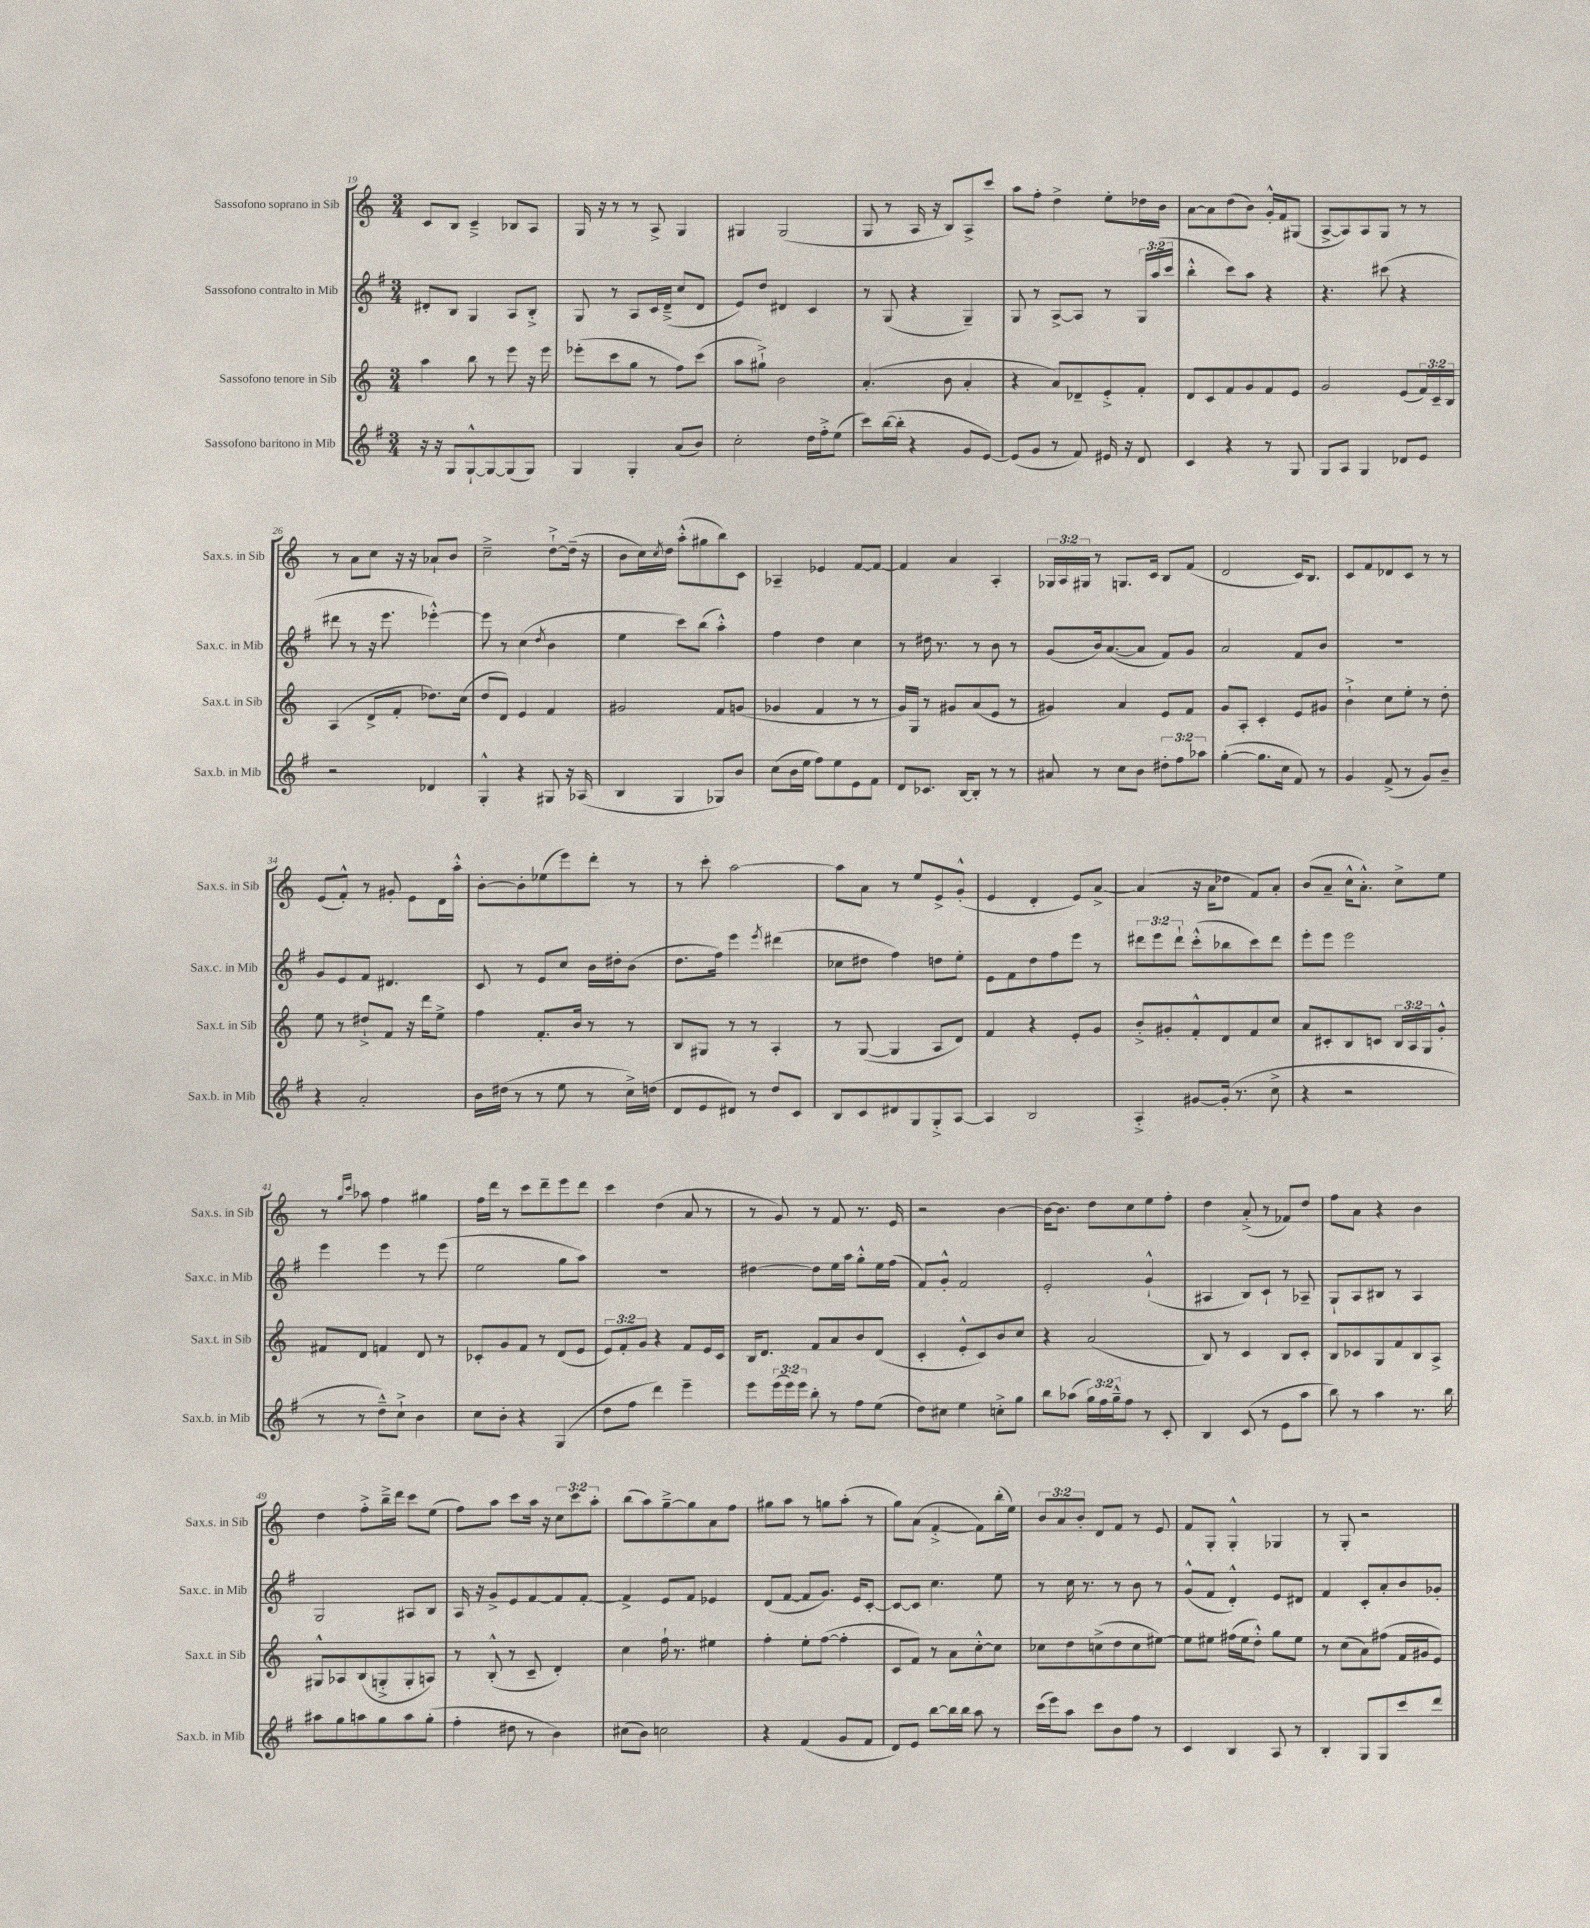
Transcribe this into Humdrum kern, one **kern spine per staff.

**kern	**kern	**kern	**kern
*staff4	*staff3	*staff2	*staff1
*clefG2	*clefG2	*clefG2	*clefG2
*k[f#]	*k[]	*k[f#]	*k[]
*M3/4	*M3/4	*M3/4	*M3/4
16r	4aa	8d#'	8c
16r	.	.	.
8G	.	8B	8B
[8G`^^	8bb	4G	4c~^
8G_	8r	.	.
(8G]	8eee	8A	8B-
8G)	16r	8B'^	8A
.	16eee	.	.
=	=	=	=
4G	(8eee-'	8G	16G
.	.	.	16r
.	8ccc	8r	8r
4G'	8gg	8A	8r
.	8r	16c	8A^
.	.	(16d~^	.
(8a	8ff)	8cc	4G
8b)	(8ccc	8d	.
=	=	=	=
2cc'	8aa	8e)	4G#
.	8gg#`^)	8dd	.
.	2b	4d#	(2G#
16dd	.	4c	.
16ff#'^	.	.	.
(8ee	.	.	.
=	=	=	=
8ccc)	(4.a'	8r	8G
([16bb	.	(8G	8r
16bb']	.	.	.
4r	.	4r	16A
.	.	.	16r
.	8b	.	8B)
8g	4a'	4G~)	8A^
[8e)	.	.	8ccc
=	=	=	=
(8e]	4r	8G	8aa
8g	.	8r	8ff'
8r	8a)	[8A^	4dd^
8f#)	8d-~	8A]	.
16e#	8e'^	8r	8ee'
16r	.	.	.
8d	8f'	24G	16dd-
.	.	(24aa	.
.	.	.	16b
.	.	24ccc	.
=	=	=	=
4c	8d	4bb'^^	[8a
.	8c	.	8a]
4r	8f	8ccc)	(8dd
.	8g	8aa	8b)
8r	8f	4r	16g'^^
.	.	.	16f
8G	8e	.	(8G#
=	=	=	=
8G	2g	4.r	[8A^
8A	.	.	8A])
4G	.	.	8A
.	.	(8ccc#	8G
8d-	(8e	4r	8r
8e	24f)	.	8r
.	24c~	.	.
.	24B	.	.
=	=	=	=
2r	(4A	8ddd#	8r
.	.	8r	8a
.	8d^	16r	8cc
.	.	8.eee	.
.	8f'	.	16r
.	.	.	16r
4d-	8.dd-)	[4eee-'^^)	8a-`
.	.	.	8b
.	(16cc	.	.
=	=	=	=
4G'^^	8dd	8eee-]	2cc~^
.	8d)	8r	.
4r	4e	(4cc	.
.	.	8qdd	.
8G#	4f	4b	[8dd`^
16r	.	.	(16dd~]
(16A-	.	.	16r
=	=	=	=
4B	2g#	4ee	8b
.	.	.	16cc)
.	.	.	8qcc
.	.	.	16dd
4G	.	8ccc)	(8aa'^^
.	.	(8bb	8gg#
8G-)	8f	4aa'^^)	8bb)
8b	(8g	.	8c
=	=	=	=
(8cc	4g-	4ff#	4A-~
16b	.	.	.
16ee	.	.	.
8ff#)	4f	4dd	4e-
8ee	.	.	.
8e	8r	4cc	[8f
8f#	8r	.	8f_
=	=	=	=
8d	16g)	8r	4f]
.	16G	.	.
8.c-	8r	16dd#	.
.	.	8.r	.
.	8g#	.	4a
[16B	.	.	.
8B']	(8a	8r	.
8r	8e	8b	4A'
8r	8r	8r	.
=	=	=	=
8a#	4g#)	(8g	24G-
.	.	.	24A
.	.	.	24G#
8r	.	16b)	8r
.	.	([8.a	.
8cc	4a	.	8.G
8b	.	8a]	.
.	.	.	16c
12dd#'	8e	8f#)	8B
12ff#	.	.	.
.	8f	8g	(8f
12aa-	.	.	.
=	=	=	=
([4gg'	8g	2a	2d
.	8A'	.	.
8.gg]	4c'	.	.
16cc	.	.	.
8f#)	8e	8f#	16c)
.	.	.	8.B
8r	8g#	8b	.
=	=	=	=
4g	4b`^	2.r	8c
.	.	.	8f
(8f#^	8cc	.	8d-
8r	8ee'	.	8c
8g)	8r	.	8r
8b~	8dd'	.	8r
=	=	=	=
4r	8ee	8g	(8e
.	8r	8e	8f'^^)
2a'	8dd#`^	8f#	8r
.	8f	4.d#	8g#'
.	16r	.	8e
.	16ddd	.	.
.	8ee^	.	16d
.	.	.	16aa'^^
=	=	=	=
16b	4ff	8c	[8b'
(16dd#	.	.	.
8r	.	8r	8b']
8r	8.f'	8e	(8ee-
8ee	.	8cc	8eee)
.	16b	.	.
8r	8r	16b	8ddd'
.	.	16dd#'	.
16cc^)	8r	(8b	8r
(16dd	.	.	.
=	=	=	=
8d	8B	8.dd	8r
8e	8G#	.	8ccc'
.	.	16ff#)	.
8d#)	8r	4eee	[2aa
8r	8r	.	.
.	.	8qeee	.
8dd	4A'	(4ddd#	.
8c	.	.	.
=	=	=	=
8B	8r	8cc-	8aa]
8c	([8G	8dd#	8a
8d#	4G]	4ff#)	8r
8G	.	.	8ee
8G'^	8A	8dd	8e^
[8A	8d)	8ee'	(8g'^^
=	=	=	=
4A]	4f	8e	4e
.	.	8f#	.
2B	4r	8dd	4d'
.	.	8ff#	.
.	8e'	8eee	8e)
.	8g	8r	[8a^
=	=	=	=
4A'^	8b'^	12ddd#	(4a]
.	.	12eee	.
.	8g#'	.	.
.	.	12ddd#`	.
[8g#	8f'^^	(8ccc'^^	16r
.	.	.	16a
(16g#']	8d	8bb-	8dd-
8.r	.	.	.
.	8f	8ccc)	8f)
8cc^	8cc	8ddd#	8a'
=	=	=	=
4r	8a	8eee'	(8b
.	8c#'	8eee	8a~
2r	8B	2eee	16cc^^
.	.	.	8.a'^^)
.	8c	.	.
.	24B	.	8cc^
.	24A	.	.
.	24G	.	.
.	8g'^^	.	8ee
=	=	=	=
8r	8f#	4eee	8r
.	.	.	16qqgg
.	.	.	16qqccc
8r	8d	.	8aa-
8dd~^^)	4f	4eee	4ff
8cc`^	.	.	.
4b	8d	8r	4gg#
.	8r	(8eee	.
=	=	=	=
8cc	8c-'	2ee	16ff
.	.	.	16ddd
8b'	8g	.	8r
4r	8f	.	8ccc
.	8r	.	8ddd~
(4G	(8d	8gg	8eee
.	8e	8aa)	8ddd
=	=	=	=
8dd	12e)	2.r	4ccc
.	12f'	.	.
8ff#	.	.	.
.	12g	.	.
4ddd)	4r	.	(4dd
4eee~	8f	.	8a
.	16e	.	8r
.	16c	.	.
=	=	=	=
8eee	16B	[4dd#	8r
.	8.d	.	.
(24eee	.	.	8g)
24eee)	.	.	.
24eee	.	.	.
8bb'	8f	8dd#]	8r
8r	8a	16ee	8f
.	.	16aa	.
8ff#	8b	8gg'^^	8.r
(8ee	(8d	16ee	.
.	.	(16ff#	16e
=	=	=	=
8dd)	4c'	8f#)	2r
8cc#	.	8g'^^	.
4ee	8e'^^	2f#	.
.	8c)	.	.
8cc'^	8b	.	[4b
8gg	8cc	.	.
=	=	=	=
8bb	4r	2e'	16b_
.	.	.	8.b]
(8aa-	.	.	.
24gg)	(2a	.	8dd
24ff#	.	.	.
24gg~^^	.	.	.
8ff#	.	.	8cc
8r	.	(4g`^^	8ee
8c'	.	.	8ff'
=	=	=	=
4B	8B)	4A#	4dd
.	8r	.	.
(8c	4c	8B)	(8a'^
8r	.	8c`	8r
8e	8B	8r	8f-)
8aa	8c'	8A-~	8dd
=	=	=	=
8bb)	8B	8G`	8ff
8r	8c-	8A	8a
4aa	8G	8B#	4r
.	8f	8r	.
8.r	8B	4A	4b
.	8A^	.	.
16bb	.	.	.
=	=	=	=
8aa#	8G#^^	2G	4dd
8gg	8A-	.	.
8aa	(8B	.	8ff'^
8gg	8G'^	.	16bb~^
.	.	.	16ddd
8aa	8G'	8A#	8ccc
(8gg'	8A)	8B	(8ee
=	=	=	=
4ff#'	8r	16A	8ff)
.	.	16r	.
.	(8B'^^	8g^	8aa
8dd#	8r	8e	8ccc
8r	8c~	[8f#	16aa
.	.	.	16r
4b)	4d')	8f#]	12cc
.	.	.	12ccc
.	.	[8f#'	.
.	.	.	12aa'
=	=	=	=
(8cc#	4cc	4f#^]	(8bb
8b)	.	.	8aa)
2cc	16ff`	8e	[8gg~^
.	8.r	.	.
.	.	8f#	8gg]
.	4ee#	4e-	8a
.	.	.	8ff
=	=	=	=
4r	4ff'	(8d	8gg#
.	.	[8f#	8aa
(4f#	8ee'	8f#]	8r
.	([8ff	8.g)	8gg
8g	4ff']	.	(8aa'
.	.	16e	.
8f#	.	[8c'	8r
=	=	=	=
8d)	8c	8c_	8gg)
8e	8f)	8c]	(8a
[8bb	8r	4.cc	[4f'^
16bb]	8a	.	.
16bb	.	.	.
8aa	[8cc'^^	.	8f])
8r	8cc]	8ee	(16bb'
.	.	.	16ee)
=	=	=	=
(16ccc	8cc-	8r	12b
16eee)	.	.	.
.	.	.	12a
8aa	8dd	16cc	.
.	.	.	12b'
.	.	8.r	.
8ccc	(8cc^	.	8d
8b	8dd	8r	8f
8ff#	8cc	8b	8r
8r	[8ee#)	8r	8e
=	=	=	=
4c	8ee#]	(8g^^	8f
.	8ee#	8f#	8G'
4B	(16ff#	4d'^^)	4G'^^
.	16ee#	.	.
.	8dd'^^)	.	.
8A	8gg	8e	4G-
8r	8ee#	8d#	.
=	=	=	=
4B'	8r	4f#	8r
.	(8cc	.	8G'
8G	8a)	8c'	2r
8G	(8ff#	8a'	.
8ccc	16f	8b	.
.	16g#	.	.
8ddd	8e)	8g-'	.
==	==	==	==
*-	*-	*-	*-
